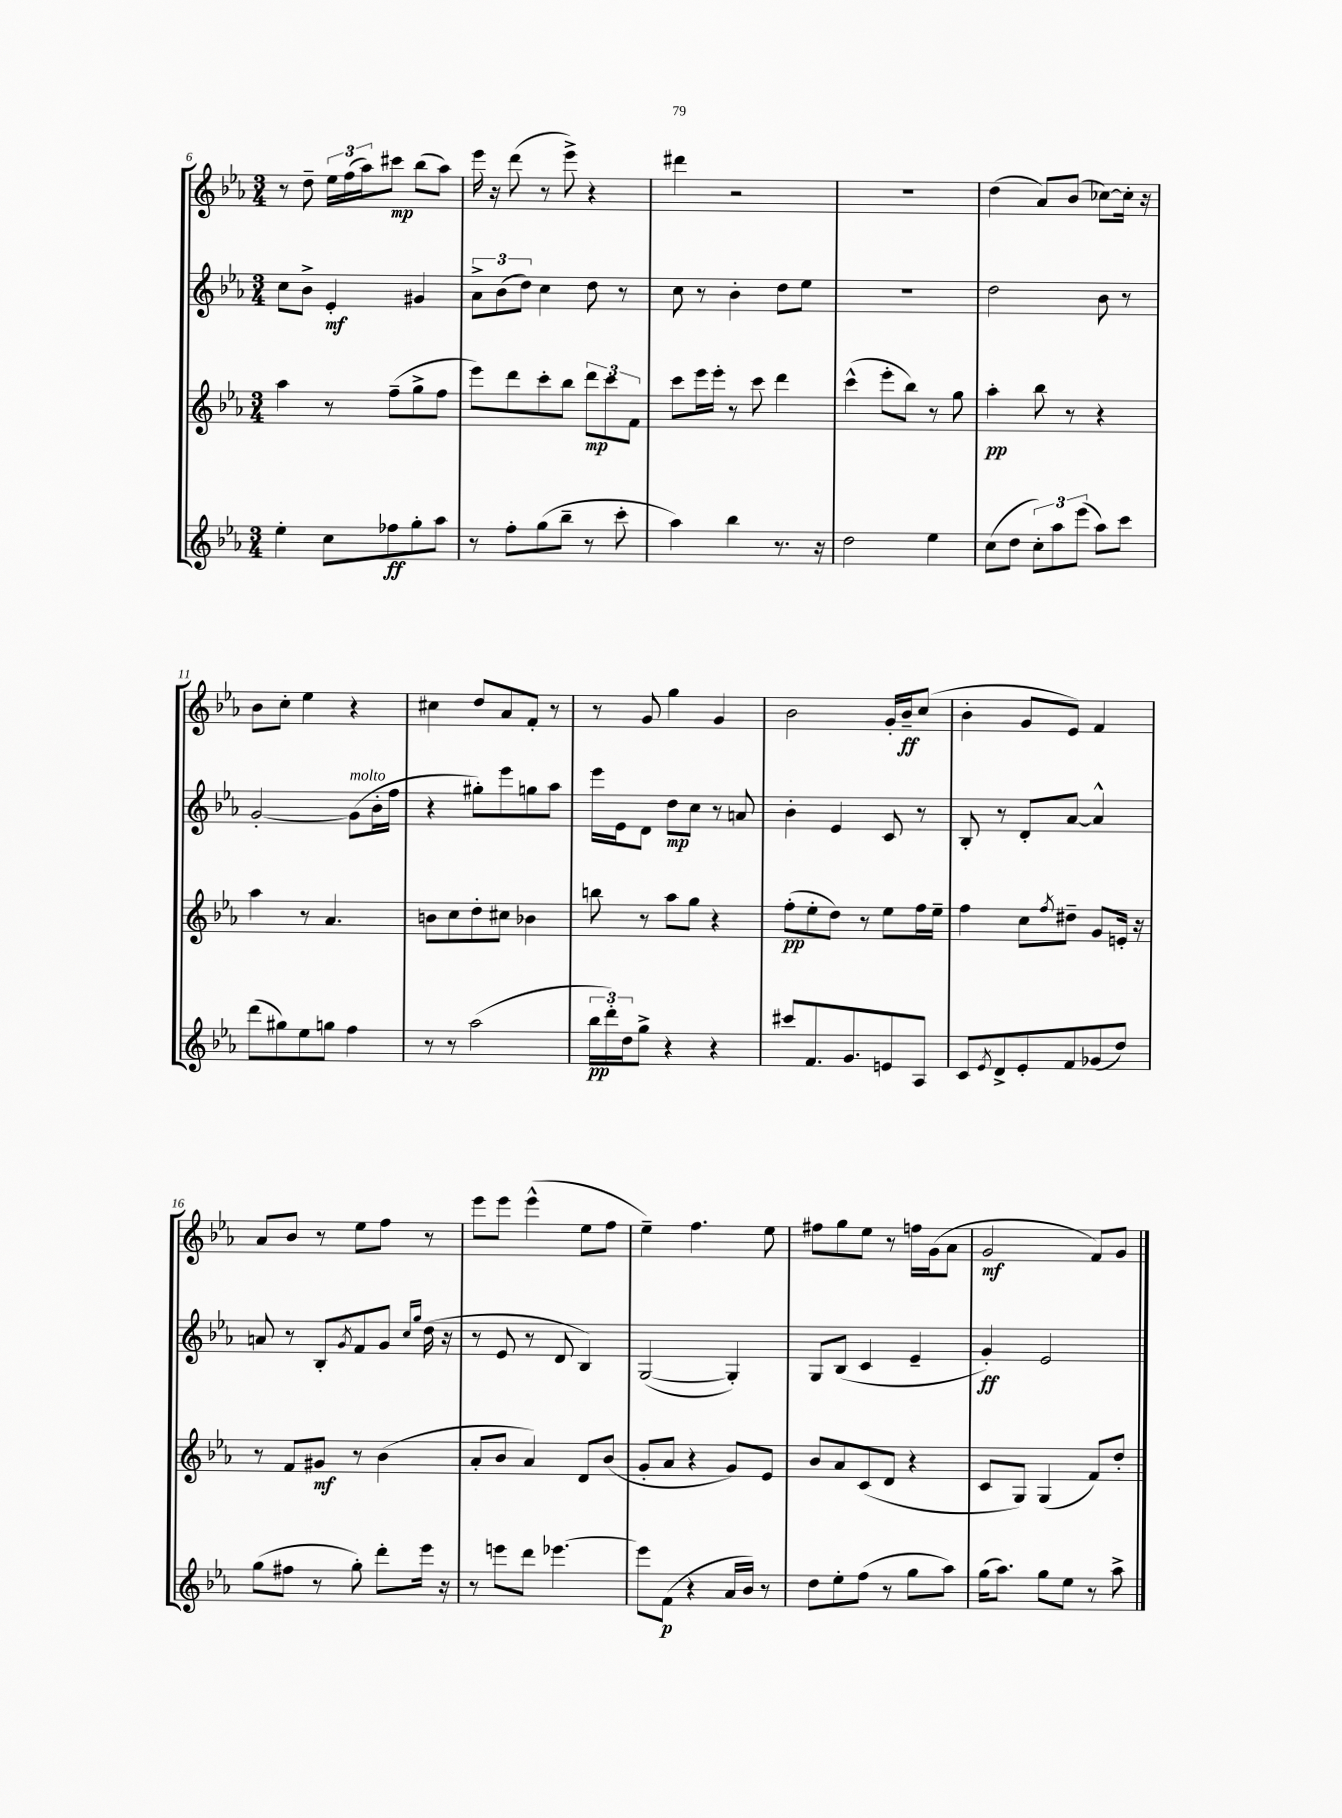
<<
\new StaffGroup <<
\new Staff = "s0" {
    \clef treble \key ees \major \numericTimeSignature \time 3/4
    r8 d''8-- \tuplet 3/2 { ees''16 f''16( aes''16) } cis'''8\mp bes''8( aes''8) |
    ees'''16 r16 d'''8( r8 ees'''8->) r4 |
    dis'''4 r2 |
    R2. |
    d''4( aes'8) bes'8( ces''8~) ces''16-. r16 |
    bes'8 c''8-. ees''4 r4 |
    cis''4 d''8 aes'8 f'8-. r8 |
    r8 g'8 g''4 g'4 |
    bes'2 g'16-. bes'16--\ff c''8( |
    bes'4-. g'8 ees'8) f'4 |
    aes'8 bes'8 r8 ees''8 f''8 r8 |
    ees'''8 ees'''8 ees'''4-^( ees''8 f''8 |
    ees''4--) f''4. ees''8 |
    fis''8 g''8 ees''8 r8 f''16 g'16( aes'8 |
    g'2\mf f'8) g'8 \bar "|." |
}
\new Staff = "s1" {
    \clef treble \key ees \major \numericTimeSignature \time 3/4
    c''8 bes'8-> ees'4-.\mf gis'4 |
    \tuplet 3/2 { aes'8-> bes'8( d''8) } c''4 d''8 r8 |
    c''8 r8 bes'4-. d''8 ees''8 |
    R2. |
    d''2 bes'8 r8 |
    g'2~-. g'8^\markup { \italic "molto" }( bes'16-. f''16 |
    r4 gis''8-.) ees'''8 g''8 aes''8 |
    ees'''16 ees'16 d'8 d''8\mp c''8 r8 a'8 |
    bes'4-. ees'4 c'8 r8 |
    bes8-. r8 d'8-. aes'8~ aes'4-^ |
    a'8 r8 bes8-. \acciaccatura { g'8 } f'8 g'8 \grace { c''16 g''16 } d''16( r16 |
    r8 ees'8 r8 d'8 bes4) |
    g2~( g4-.) |
    g8 bes8( c'4 ees'4-- |
    g'4-.\ff) ees'2 \bar "|." |
}
\new Staff = "s2" {
    \clef treble \key ees \major \numericTimeSignature \time 3/4
    aes''4 r8 f''8--( g''8-> f''8 |
    ees'''8) d'''8 c'''8-. bes''8 \tuplet 3/2 { d'''8\mp c'''8 f'8 } |
    c'''8 ees'''16 ees'''16-. r8 c'''8 d'''4 |
    c'''4-^( ees'''8-. bes''8) r8 g''8 |
    aes''4-.\pp bes''8 r8 r4 |
    aes''4 r8 aes'4. |
    b'8 c''8 d''8-. cis''8 bes'4 |
    b''8 r8 aes''8 g''8 r4 |
    f''8-.\pp( ees''8-. d''8) r8 ees''8 f''16 ees''16-- |
    f''4 c''8 \acciaccatura { f''8 } dis''8-- g'8 e'16-. r16 |
    r8 f'8 gis'8\mf r8 bes'4( |
    aes'8-. bes'8 aes'4) d'8 bes'8( |
    g'8-. aes'8 r4 g'8) ees'8 |
    bes'8 aes'8 c'8( d'8 r4 |
    c'8 g8) g4( f'8) d''8-. \bar "|." |
}
\new Staff = "s3" {
    \clef treble \key ees \major \numericTimeSignature \time 3/4
    ees''4-. c''8 fes''8\ff g''8-. aes''8 |
    r8 f''8-. g''8( bes''8-- r8 c'''8-. |
    aes''4) bes''4 r8. r16 |
    d''2 ees''4 |
    c''8( d''8 \tuplet 3/2 { c''8-.) aes''8 ees'''8( } aes''8) c'''8 |
    d'''8( gis''8) ees''8 g''8 f''4 |
    r8 r8 aes''2( |
    \tuplet 3/2 { bes''16\pp d'''16-.) d''16 } g''8-> r4 r4 |
    cis'''8 f'8. g'8. e'8 aes8 |
    c'8 \acciaccatura { ees'8 } d'8-> ees'8-. f'8 ges'8( d''8) |
    g''8( fis''8 r8 g''8-.) d'''8-. ees'''16 r16 |
    r8 e'''8 d'''8 ees'''4.~ |
    ees'''8 f'8\p( r4 aes'16 bes'16) r8 |
    d''8 ees''8-. f''8( r8 g''8 aes''8) |
    g''16( aes''8.) g''8 ees''8 r8 aes''8-> \bar "|." |
}
>>
>>
\layout { \context { \Score currentBarNumber = #6 } }
